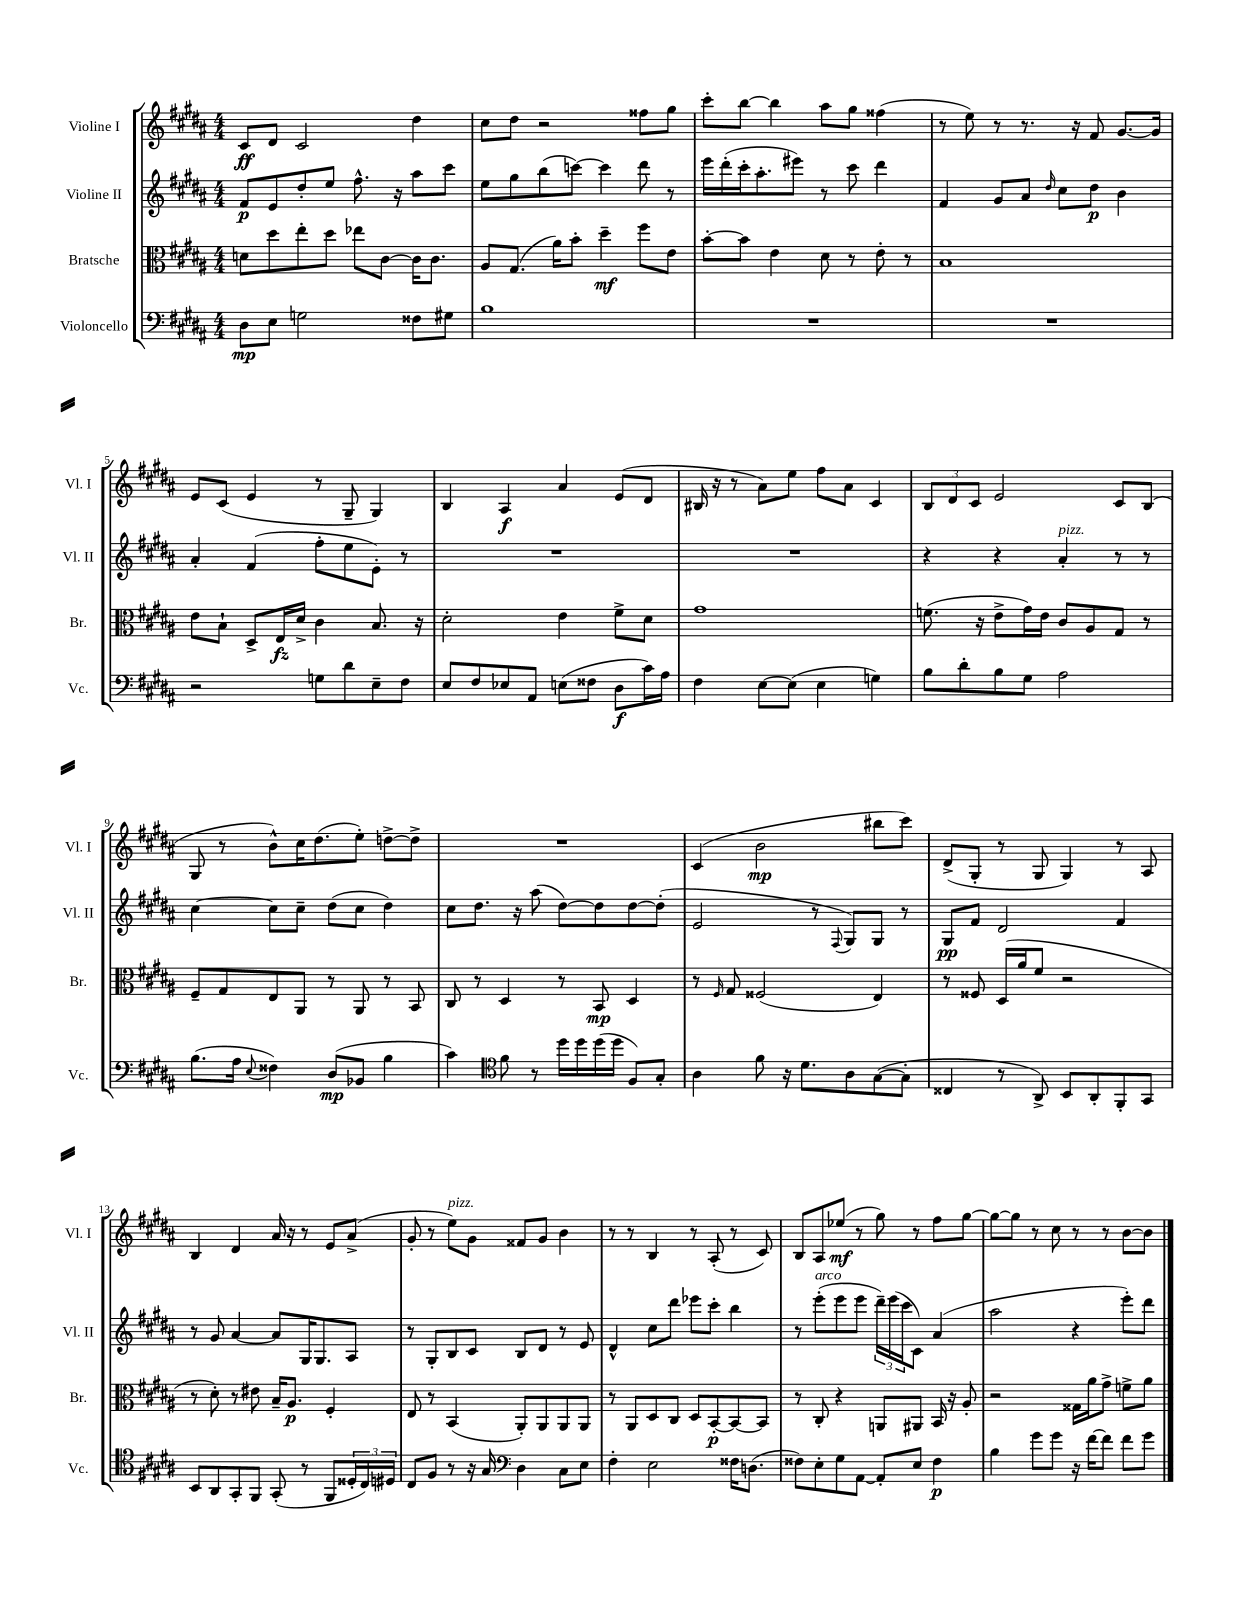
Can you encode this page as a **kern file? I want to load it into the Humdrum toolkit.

**kern	**dynam	**kern	**dynam	**kern	**dynam	**kern	**dynam
*part4	*part4	*part3	*part3	*part2	*part2	*part1	*part1
*staff4	*staff4	*staff3	*staff3	*staff2	*staff2	*staff1	*staff1
*I"Violoncello	*	*I"Bratsche	*	*I"Violine II	*	*I"Violine I	*
*I'Vc.	*	*I'Br.	*	*I'Vl. II	*	*I'Vl. I	*
*clefF4	*	*clefC3	*	*clefG2	*	*clefG2	*
*k[f#c#g#d#a#]	*	*k[f#c#g#d#a#]	*	*k[f#c#g#d#a#]	*	*k[f#c#g#d#a#]	*
*M4/4	*	*M4/4	*	*M4/4	*	*M4/4	*
=1	=1	=1	=1	=1	=1	=1	=1
8D#\L	mp	8dn\L	.	8f#/L	p	8c#/L	ff
8E\J	.	8dd#\	.	8e/	.	8d#/J	.
2Gn\	.	8ee'\	.	8dd#'/	.	2c#/	.
.	.	8dd#\J	.	8ee/J	.	.	.
.	.	8ee-X\L	.	8.ff#^^\	.	.	.
.	.	[8c#\J	.	.	.	.	.
.	.	.	.	16r	.	.	.
8F##X\L	.	16c#\KL]	.	8aa#\L	.	4dd#\	.
.	.	8.c#\J	.	.	.	.	.
8G#X\J	.	.	.	8ccc#\J	.	.	.
=2	=2	=2	=2	=2	=2	=2	=2
1B	.	8A#/L	.	8ee\L	.	8cc#\L	.
.	.	(8.G#/J	.	8gg#\	.	8dd#\J	.
.	.	.	.	(8bb\	.	2r	.
.	.	16a#\KL)	.	.	.	.	.
.	.	8b'\J	.	[8cccn\J)	.	.	.
.	.	4dd#~\	mf	4ccc\]	.	.	.
.	.	8ff#\L	.	8ddd#\	.	8ff##X\L	.
.	.	8e\J	.	8r	.	8gg#\J	.
=3	=3	=3	=3	=3	=3	=3	=3
1r	.	[8b'\L	.	16eee\LL	.	8ccc#'\L	.
.	.	.	.	(16ddd#'\	.	.	.
.	.	8b\J]	.	16ccc#'\J	.	[8bb\J	.
.	.	.	.	8.aa#'\	.	.	.
.	.	4e\	.	.	.	4bb\]	.
.	.	.	.	8eee#X\J)	.	.	.
.	.	8d#\	.	8r	.	8aa#\L	.
.	.	8r	.	8ccc#\	.	8gg#\J	.
.	.	8e'\	.	4ddd#\	.	(4ff##X\	.
.	.	8r	.	.	.	.	.
=4	=4	=4	=4	=4	=4	=4	=4
1r	.	1B	.	4f#/	.	8r	.
.	.	.	.	.	.	8ee\)	.
.	.	.	.	8g#/L	.	8r	.
.	.	.	.	8a#/J	.	8.r	.
.	.	.	.	16qqdd#/	.	.	.
.	.	.	.	8cc#\L	.	.	.
.	.	.	.	.	.	16r	.
.	.	.	.	8dd#\J	p	8f#/	.
.	.	.	.	4b\	.	[8.g#/L	.
.	.	.	.	.	.	16g#/Jk]	.
!!LO:LB:g=z
=5	=5	=5	=5	=5	=5	=5	=5
2r	.	8e\L	.	4a#'/	.	8e/L	.
.	.	8B`\J	.	.	.	(8c#/J	.
.	.	8D#^/L	.	(4f#/	.	4e/	.
.	.	16E/L	fz	.	.	.	.
.	.	16d#^/JJ	.	.	.	.	.
8Gn\L	.	4c#\	.	8ff#'\L	.	8r	.
8d#\	.	.	.	8ee\	.	8G#~/	.
8E~\	.	8.B/	.	8e'\J)	.	4G#/)	.
8F#\J	.	.	.	8r	.	.	.
.	.	16r	.	.	.	.	.
=6	=6	=6	=6	=6	=6	=6	=6
8E/L	.	2d#'\	.	1r	.	4B/	.
8F#/	.	.	.	.	.	.	.
8E-X/	.	.	.	.	.	4A#/	f
8AA#/J	.	.	.	.	.	.	.
(8En\L	.	4e\	.	.	.	4a#/	.
8F##X\J	.	.	.	.	.	.	.
8D#\L	f	8f#^\L	.	.	.	(8e/L	.
16c#\L)	.	8d#\J	.	.	.	8d#/J	.
16A#\JJ	.	.	.	.	.	.	.
=7	=7	=7	=7	=7	=7	=7	=7
4F#\	.	1g#	.	1r	.	16B#X/	.
.	.	.	.	.	.	16r	.
.	.	.	.	.	.	8r	.
[8E\L	.	.	.	.	.	8a#\L)	.
(8E\J]	.	.	.	.	.	8ee\J	.
4E\	.	.	.	.	.	8ff#\L	.
.	.	.	.	.	.	8a#\J	.
4Gn\)	.	.	.	.	.	4c#/	.
=8	=8	=8	=8	=8	=8	=8	=8
8B\L	.	(8.fn\	.	4r	.	12B/L	.
.	.	.	.	.	.	12d#/	.
8d#'\	.	.	.	.	.	.	.
.	.	.	.	.	.	12c#/J	.
.	.	16r	.	.	.	.	.
8B\	.	8e^\L	.	4r	.	2e/	.
8G#\J	.	16g#\L)	.	.	.	.	.
.	.	16e\JJ	.	.	.	.	.
!	!	!	!	!LO:TX:a:i:t=pizz.	!	!	!
2A#\	.	8c#/L	.	4a#'/	.	.	.
.	.	8A#/	.	.	.	.	.
.	.	8G#/J	.	8r	.	8c#/L	.
.	.	8r	.	8r	.	(8B/J	.
!!LO:LB:g=z
=9	=9	=9	=9	=9	=9	=9	=9
(8.B\L	.	8F#~/L	.	[4cc#\	.	8G#/	.
.	.	8G#/	.	.	.	8r	.
16A#\Jk	.	.	.	.	.	.	.
8qqE/	.	.	.	.	.	.	.
4F##X\)	.	8E/	.	8cc#\L]	.	8b^^\L)	.
.	.	8AA#/J	.	8cc#~\J	.	16cc#\K	.
.	.	.	.	.	.	(8.dd#\	.
(8D#/L	mp	8r	.	(8dd#\L	.	.	.
8BB-X/J	.	8AA#/	.	8cc#\J	.	8ee'\J)	.
4B\	.	8r	.	4dd#\)	.	[8ddn^\L	.
.	.	8BB/	.	.	.	8dd^\J]	.
=10	=10	=10	=10	=10	=10	=10	=10
4c#\)	.	8C#/	.	8cc#\L	.	1r	.
.	.	8r	.	8.dd#\J	.	.	.
*clefC4	*	*	*	*	*	*	*
8f#\	.	4D#/	.	.	.	.	.
.	.	.	.	16r	.	.	.
8r	.	.	.	(8aa#\	.	.	.
16dd#\LL	.	8r	.	[8dd#\L)	.	.	.
16dd#\	.	.	.	.	.	.	.
(16dd#\	.	8BB/	mp	8dd#\]	.	.	.
16dd#\JJ	.	.	.	.	.	.	.
8F#/L)	.	4D#/	.	[8dd#\	.	.	.
8G#'/J	.	.	.	(8dd#'\J]	.	.	.
=11	=11	=11	=11	=11	=11	=11	=11
4A#\	.	8r	.	2e/	.	(4c#/	.
.	.	16qqF#/	.	.	.	.	.
.	.	8G#/	.	.	.	.	.
8f#\	.	(2F##X/	.	.	.	2b\	mp
16r	.	.	.	.	.	.	.
8.d#\L	.	.	.	.	.	.	.
.	.	.	.	8r	.	.	.
.	.	.	.	8qqF#/	.	.	.
8A#\	.	.	.	8G#/L)	.	.	.
([8G#\	.	4E/)	.	8G#/J	.	8bb#X\L	.
8G#'\J]	.	.	.	8r	.	8ccc#\J)	.
=12	=12	=12	=12	=12	=12	=12	=12
4C##X/	.	8r	.	8G#/L	pp	(8d#^/L	.
.	.	8F##X/	.	8f#/J	.	8G#'/J	.
8r	.	(16D#/LL	.	2d#/	.	8r	.
.	.	16a#/J	.	.	.	.	.
8AA#^/)	.	8f#/J	.	.	.	8G#/	.
8BB/L	.	2r	.	.	.	4G#/)	.
8AA#'/	.	.	.	.	.	.	.
8FF#'/	.	.	.	4f#/	.	8r	.
8GG#/J	.	.	.	.	.	8A#/	.
!!LO:LB:g=z
=13	=13	=13	=13	=13	=13	=13	=13
8BB/L	.	8r	.	8r	.	4B/	.
8AA#/	.	8d#'\)	.	8g#/	.	.	.
8GG#'/	.	8r	.	[4a#/	.	4d#/	.
8FF#/J	.	8e#X\	.	.	.	.	.
(8GG#'/	.	16B~/KL	.	8a#/L]	.	16a#/	.
.	.	8.A#/J	p	.	.	16r	.
8r	.	.	.	16G#/K	.	8r	.
.	.	.	.	8.G#/	.	.	.
8FF#/L	.	4F#'/	.	.	.	8e/L	.
24D##X'/L	.	.	.	8A#/J	.	(8a#^/J	.
24C#/)	.	.	.	.	.	.	.
24D#X/JJ	.	.	.	.	.	.	.
=14	=14	=14	=14	=14	=14	=14	=14
8C#/L	.	8E/	.	8r	.	8g#'/	.
8F#/J	.	8r	.	8G#'/L	.	8r	.
!	!	!	!	!	!	!LO:TX:a:i:t=pizz.	!
8r	.	(4BB/	.	8B/	.	8ee\L)	.
16r	.	.	.	8c#/J	.	8g#\J	.
16G#/	.	.	.	.	.	.	.
*clefF4	*	*	*	*	*	*	*
4D#\	.	8AA#'/L)	.	8B/L	.	8f##X/L	.
.	.	8AA#/	.	8d#/J	.	8g#/J	.
8C#\L	.	8AA#/	.	8r	.	4b\	.
8E\J	.	8AA#/J	.	8e/	.	.	.
=15	=15	=15	=15	=15	=15	=15	=15
4F#'\	.	8r	.	4d#^^/	.	8r	.
.	.	8AA#/L	.	.	.	8r	.
2E\	.	8D#/	.	8cc#\L	.	4B/	.
.	.	8C#/J	.	8ddd#\J	.	.	.
.	.	8D#/L	.	8eee-X\L	.	8r	.
.	.	[8BB'/	p	8ccc#'\J	.	(8A#'/	.
16F##X\KL	.	8BB/_	.	4bb\	.	8r	.
(8.Dn\J	.	.	.	.	.	.	.
.	.	8BB/J]	.	.	.	8c#/)	.
=16	=16	=16	=16	=16	=16	=16	=16
8F##X\L)	.	8r	.	8r	.	8B/L	.
!	!	!	!	!LO:TX:a:i:t=arco	!	!	!
8E'\	.	8C#'/	.	(8eee'\L	.	8A#/	.
8G#\	.	4r	.	8eee\	.	(8ee-X/J	mf
[8AA#\J	.	.	.	8eee\J	.	8r	.
8AA#'/L]	.	8AAn/L	.	24ddd#~\LL)	.	8gg#\)	.
.	.	.	.	(24eee\	.	.	.
.	.	.	.	24ccc#\J	.	.	.
8E/J	.	8AA#X/J	.	8c#\J)	.	8r	.
4F##\	p	16BB/	.	(4a#/	.	8ff#\L	.
.	.	16r	.	.	.	.	.
.	.	8A#'/	.	.	.	[8gg#\J	.
=17	=17	=17	=17	=17	=17	=17	=17
4B\	.	2r	.	2aa#\	.	8gg#\L_	.
.	.	.	.	.	.	8gg#\J]	.
8g#\L	.	.	.	.	.	8r	.
8g#\J	.	.	.	.	.	8cc#\	.
16r	.	16G##X\LL	.	4r	.	8r	.
[16f#\KL	.	16a#\J	.	.	.	.	.
8f#\J]	.	8g#^\J	.	.	.	8r	.
8f#\L	.	8fn^\L	.	8eee'\L)	.	[8b\L	.
8g#\J	.	8a#\J	.	8ddd#\J	.	8b\J]	.
==	==	==	==	==	==	==	==
*-	*-	*-	*-	*-	*-	*-	*-
